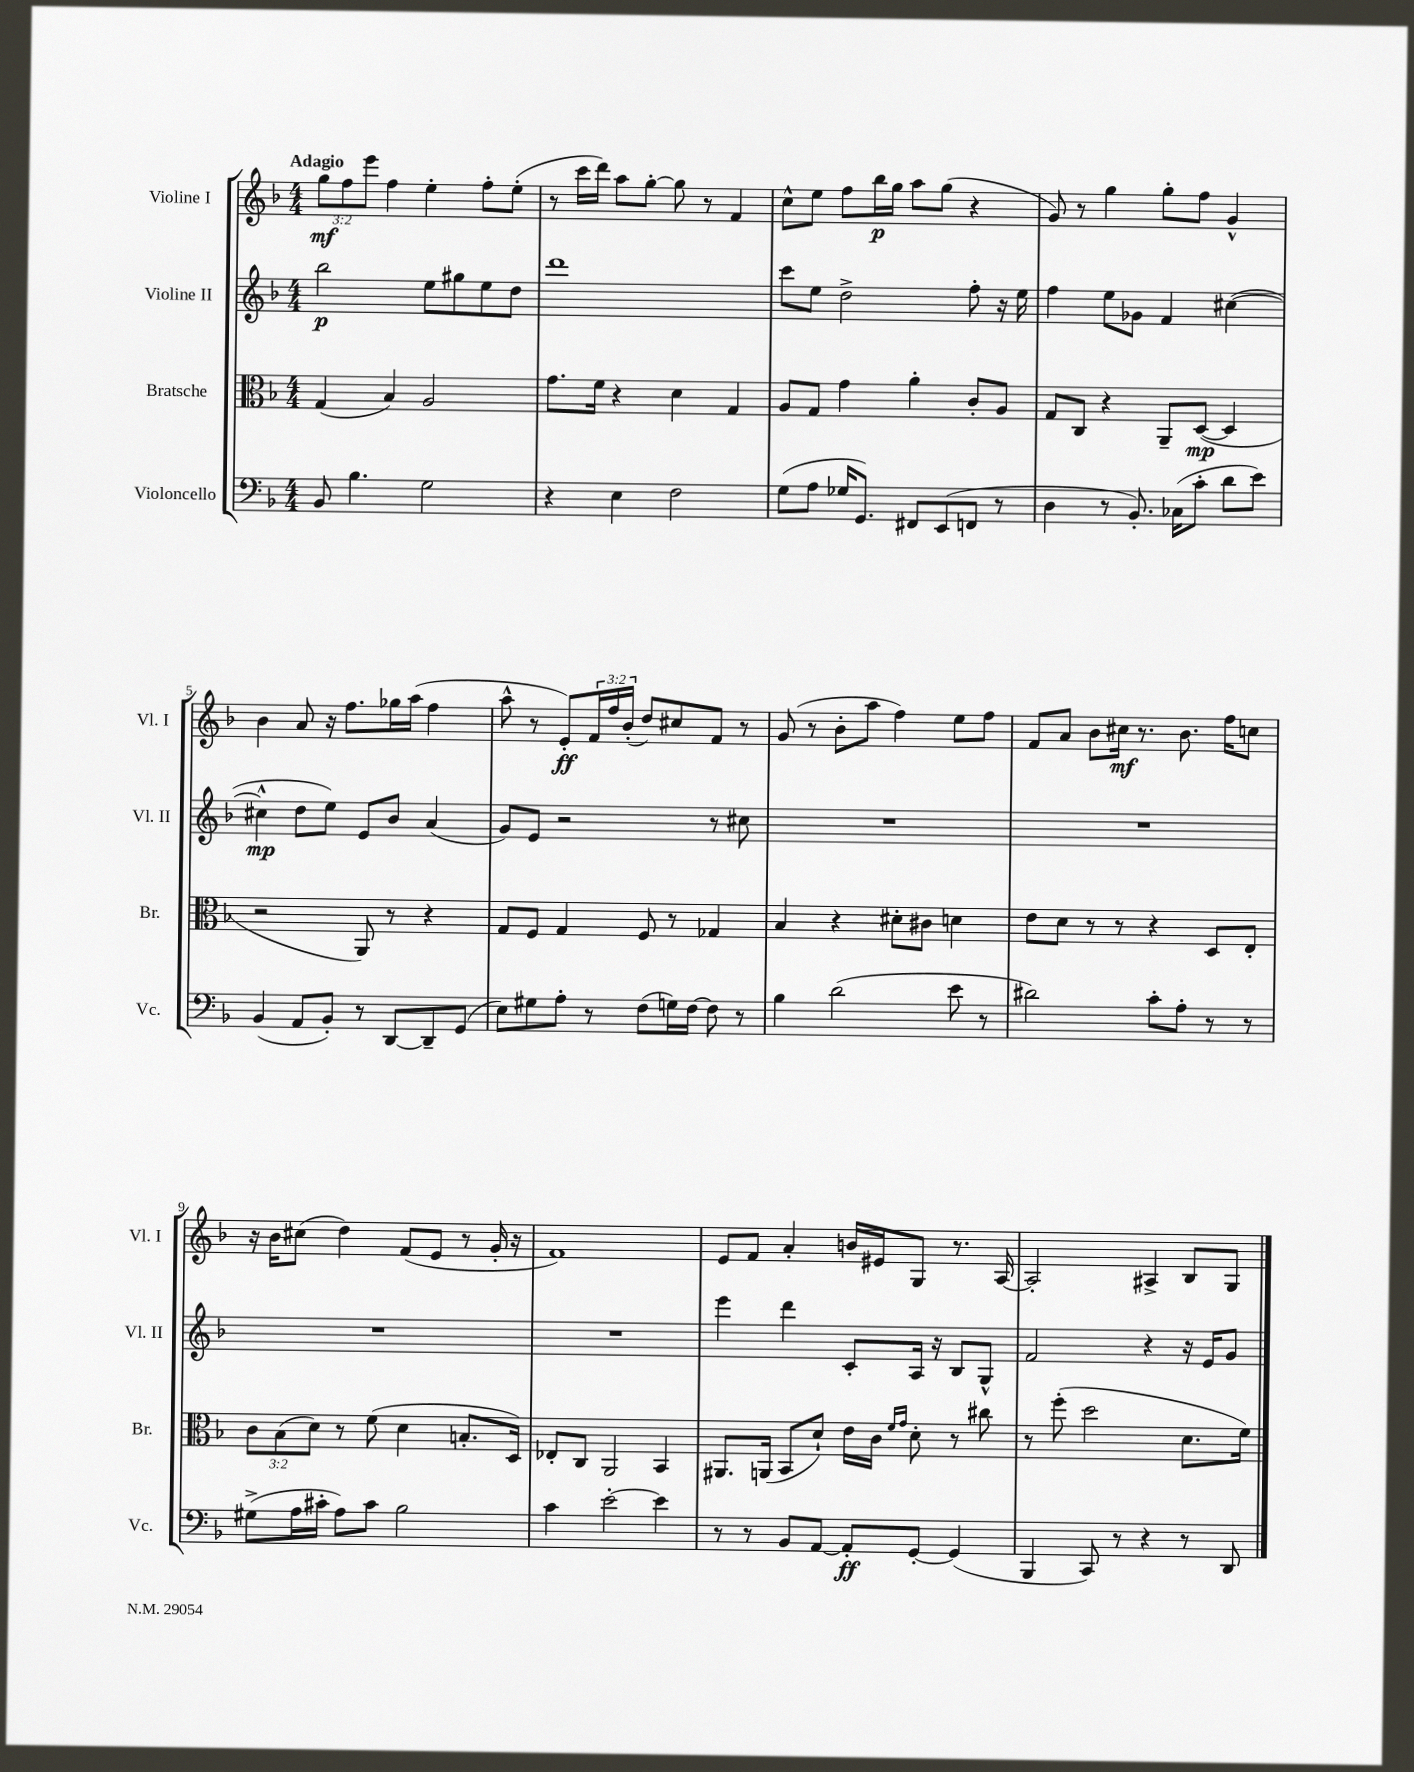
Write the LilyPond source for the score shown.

<<
\new StaffGroup <<
\new Staff = "s0" \with { instrumentName = "Violine I" shortInstrumentName = "Vl. I" } {
    \clef treble \key f \major \numericTimeSignature \time 4/4 \override Staff.TupletNumber.text = #tuplet-number::calc-fraction-text \tempo "Adagio"
    \tuplet 3/2 { g''8\mf f''8 e'''8 } f''4 e''4-. f''8-. e''8-.( |
    r8 c'''16 d'''16) a''8 g''8~-. g''8 r8 f'4 |
    c''8-^ e''8 f''8 bes''16\p g''16 a''8 g''8( r4 |
    g'8) r8 g''4 g''8-. f''8 g'4-^ |
    bes'4 a'8 r16 f''8. ges''16 a''16( f''4 |
    a''8-^ r8 e'8-.\ff) \tuplet 3/2 { f'16 f''16 bes'16-.( } d''8) cis''8 f'8 r8 |
    g'8( r8 bes'8-. a''8 f''4) e''8 f''8 |
    f'8 a'8 bes'8 cis''16\mf r8. bes'8. f''16 c''8 |
    r16 bes'16 cis''8( d''4) f'8( e'8 r8 g'16-. r16 |
    f'1) |
    e'8 f'8 a'4-. b'16 eis'16 g8 r8. a16~ |
    a2-. ais4-> bes8 g8 \bar "|." |
}
\new Staff = "s1" \with { instrumentName = "Violine II" shortInstrumentName = "Vl. II" } {
    \clef treble \key f \major \numericTimeSignature \time 4/4
    bes''2\p e''8 gis''8 e''8 d''8 |
    d'''1 |
    c'''8 e''8 d''2-> f''8-. r16 e''16 |
    f''4 e''8 ges'8 f'4 cis''4~( |
    cis''4-^\mp d''8 e''8) e'8 bes'8 a'4( |
    g'8) e'8 r2 r8 cis''8 |
    R1 |
    R1 |
    R1 |
    R1 |
    e'''4 d'''4 c'8-. a16 r16 bes8 g8-^ |
    f'2 r4 r16 e'16 g'8 \bar "|." |
}
\new Staff = "s2" \with { instrumentName = "Bratsche" shortInstrumentName = "Br." } {
    \clef alto \key f \major \numericTimeSignature \time 4/4 \override Staff.TupletNumber.text = #tuplet-number::calc-fraction-text
    g4( bes4) a2 |
    g'8. f'16 r4 d'4 g4 |
    a8 g8 g'4 a'4-. c'8-. a8 |
    g8 c8 r4 a,8-- d8~\mp( d4 |
    r2 a,8) r8 r4 |
    g8 f8 g4 f8 r8 ges4 |
    bes4 r4 dis'8-. cis'8 d'4 |
    e'8 d'8 r8 r8 r4 d8 e8-. |
    \tuplet 3/2 { c'8 bes8( d'8) } r8 f'8( d'4 b8.-. d16) |
    ees8-. c8 a,2 bes,4 |
    ais,8. a,16( bes,8 d'8-!) e'16 c'16 \grace { f'16 g'16 } d'8-. r8 cis''8 |
    r8 f''8-.( d''2 d'8. f'16) \bar "|." |
}
\new Staff = "s3" \with { instrumentName = "Violoncello" shortInstrumentName = "Vc." } {
    \clef bass \key f \major \numericTimeSignature \time 4/4
    bes,8 bes4. g2 |
    r4 e4 f2 |
    g8( a8 ges16 g,8.) fis,8 e,8( f,8 r8 |
    d4 r8 bes,8.-.) ces16( c'8-. d'8 e'8) |
    bes,4( a,8 bes,8-.) r8 d,8~ d,8-- g,8( |
    e8) gis8 a8-. r8 f8( g16) f16~ f8 r8 |
    bes4 d'2( e'8 r8 |
    dis'2) c'8-. a8-. r8 r8 |
    gis8->( a16 cis'16-. a8) cis'8 bes2 |
    c'4 e'2~-. e'4 |
    r8 r8 bes,8 a,8~ a,8-.\ff g,8~-. g,4( |
    bes,,4 c,8) r8 r4 r8 d,8 \bar "|." |
}
>>
>>
